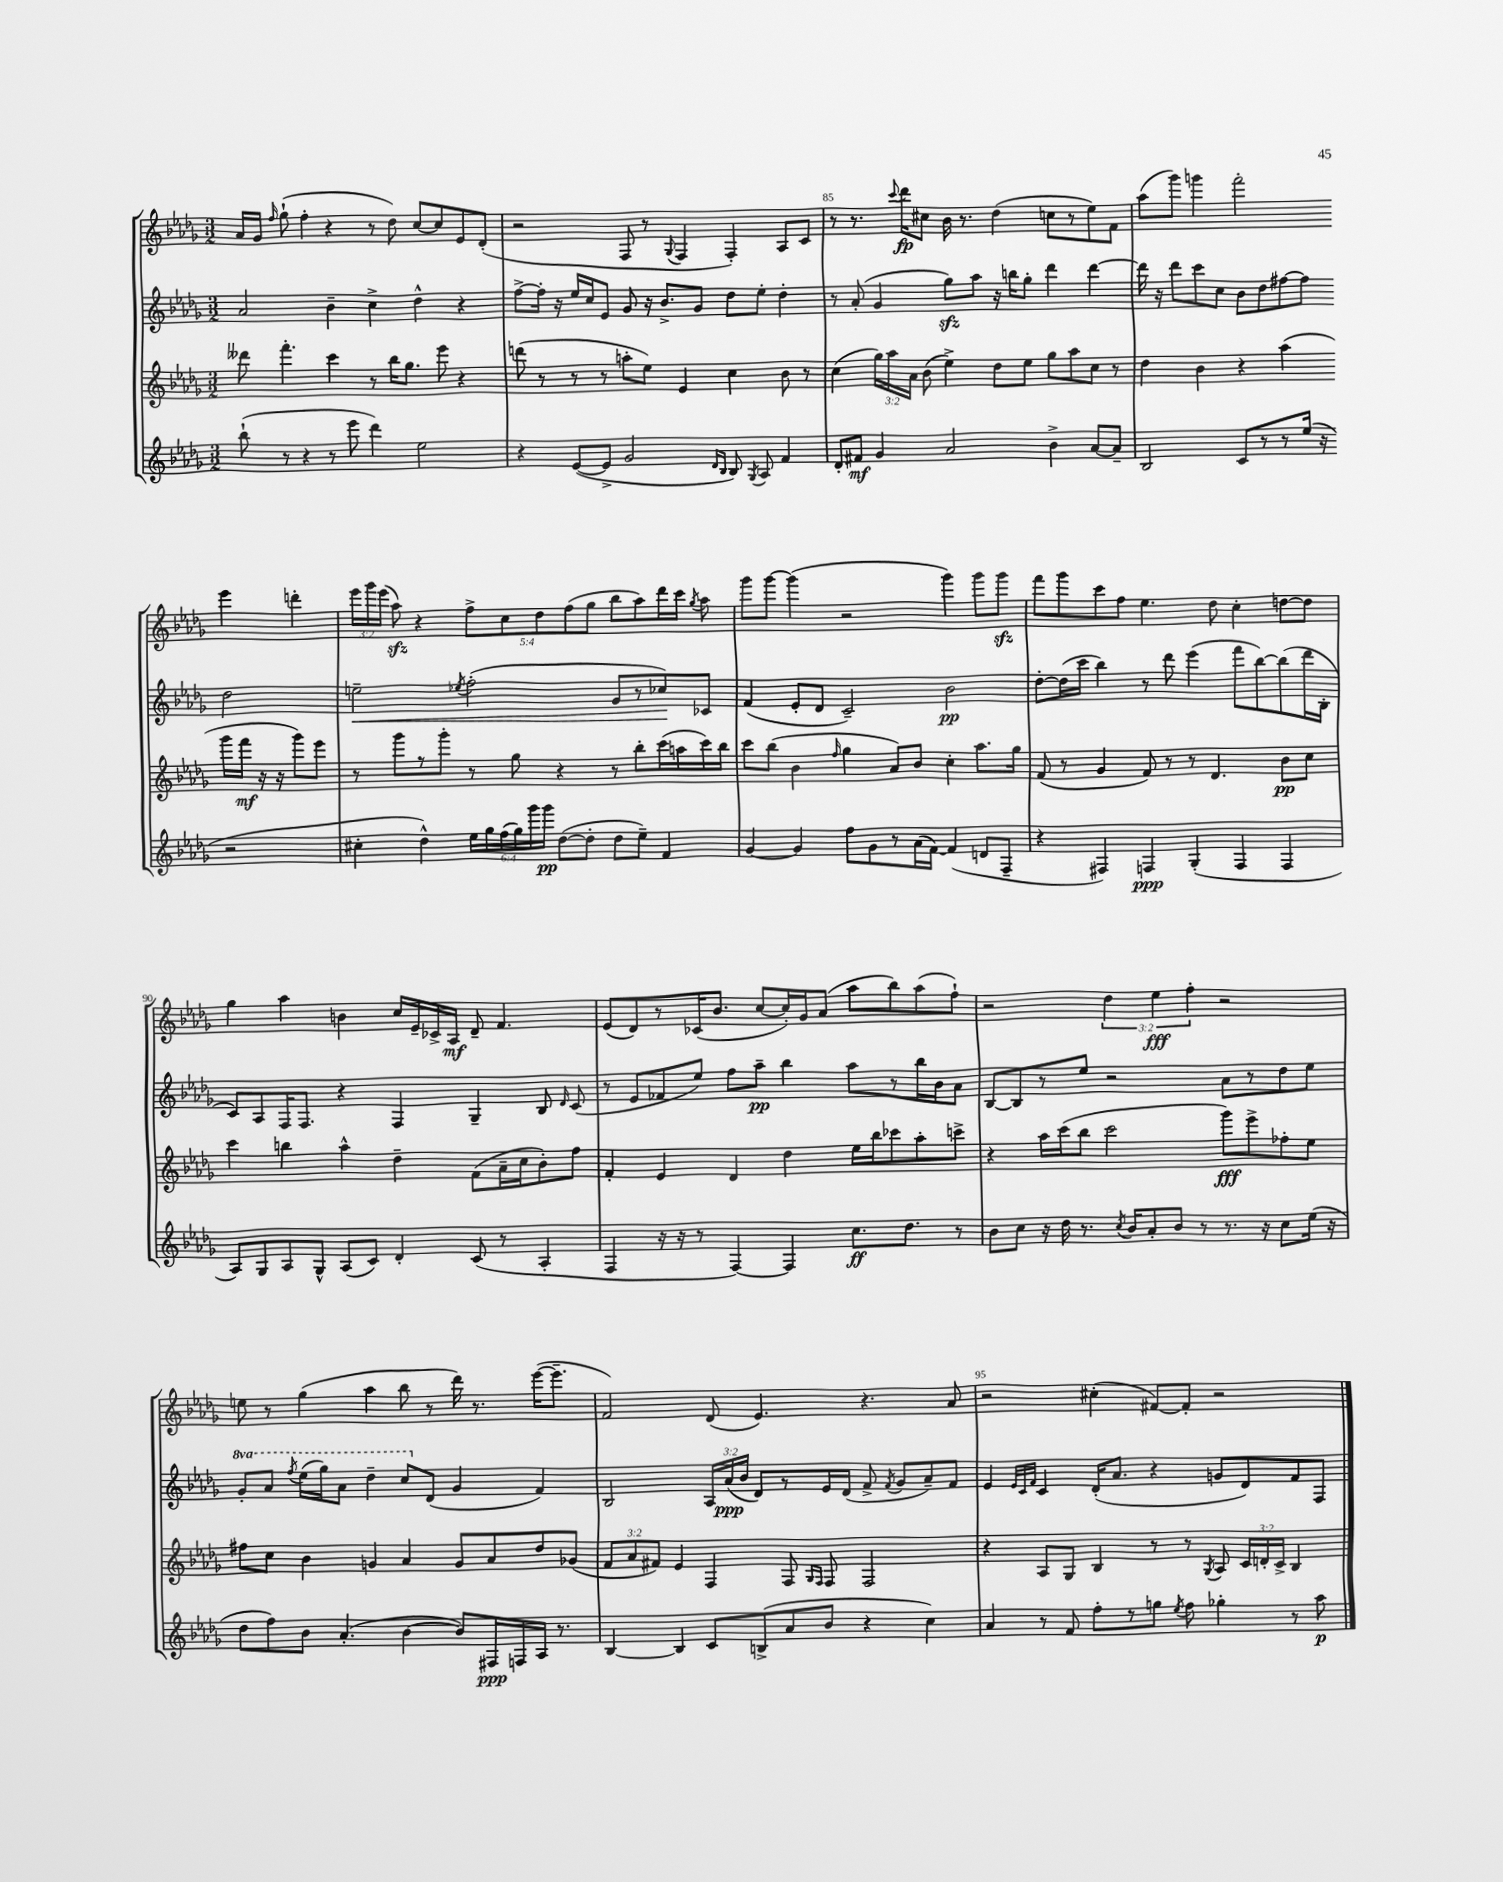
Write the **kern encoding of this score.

**kern	**kern	**kern	**kern
*staff4	*staff3	*staff2	*staff1
*clefG2	*clefG2	*clefG2	*clefG2
*k[b-e-a-d-g-]	*k[b-e-a-d-g-]	*k[b-e-a-d-g-]	*k[b-e-a-d-g-]
*M3/2	*M3/2	*M3/2	*M3/2
(8bb-`	8ddd--	2a-	16a-
.	.	.	16g-
.	.	.	16qqff
8r	4.fff'	.	(8gg-`
4r	.	.	4ff'
8r	4ccc	4b-~	4r
8eee-	.	.	.
4ddd-)	8r	4cc^	8r
.	16bb-	.	8dd-)
.	8.gg-	.	.
2ee-	.	4dd-^^	[8cc
.	8eee-	.	8cc]
.	4r	4r	8e-
.	.	.	(8d-'
=	=	=	=
4r	(8ddd	[8ff^	2r
.	8r	16ff']	.
.	.	16r	.
([8e-	8r	16ee-	.
.	.	16cc	.
8e-^]	8r	8e-	.
2g-	8aa'	8g-	8F
.	8ee-)	16r	8r
.	.	8.b-^	.
.	.	.	8qqG-
.	4e-	.	4F
.	.	8g-	.
16qqd-	.	.	.
16qqB-	.	.	.
8B-)	4cc	8dd-	4F')
8qG-	.	.	.
8A-	.	8ee-'	.
4f	8b-	4dd-'	8A-
.	8r	.	8c
=	=	=	=
8d-'	(4cc	8r	8r
8f#	.	(8a-'	8.r
4g-	24gg-)	4g-	.
.	24aa-	.	.
.	.	.	8qqccc
.	.	.	16ddd-
.	24a-	.	.
.	(8b-	.	8cc#
2a-	4ee-^)	8gg-)	16b-
.	.	.	8.r
.	.	8aa-	.
.	8dd-	16r	(4dd-
.	.	16bb	.
.	8ee-	8gg-'	.
4b-^	8gg-	4ddd-	8cc
.	8aa-	.	8r
[8a-	8cc	[4ddd-	8ee-)
8a-~]	8r	.	8f
=	=	=	=
2B-	4dd-	16ddd-]	(8aa-
.	.	16r	.
.	.	8ddd-	8ggg-)
.	4b-	8ccc	4ggg
.	.	8cc	.
8c	4r	8b-	2fff'
8r	.	8dd-	.
8r	(4aa-	[8ff#	.
(16ee-	.	8ff#]	.
16r	.	.	.
2r	16ggg-	2dd-	4eee-
.	16fff	.	.
.	16r	.	.
.	16r	.	.
.	8ggg-)	.	4ddd'
.	8eee-	.	.
=	=	=	=
4cc#'	8r	2ee~	24eee-
.	.	.	24ggg-
.	.	.	(24eee-
.	8ggg-	.	8aa-)
4dd-^^)	8r	.	4r
.	8ggg-'	.	.
.	.	8qee-	.
24ee-	8r	(2ff'	10ff^
24gg-	.	.	.
(24ff	.	.	.
.	.	.	10cc
24gg-)	8gg-	.	.
24ggg-	.	.	.
.	.	.	10dd-
24ggg-	.	.	.
([8dd-	4r	.	.
.	.	.	(10ff
8dd-']	.	.	.
.	.	.	10gg-
8dd-	8r	8g-	8bb-
8ee-~)	8bb-'	8r	8aa-)
4f	(16ccc	8cc-)	16ddd-
.	16aa	.	16ccc
.	.	.	8qgg-
.	16ccc)	8c-	8aa-
.	16bb-	.	.
=	=	=	=
[4g-	8ccc	(4f	8ggg-
.	(8bb-	.	[8ggg-
4g-]	4b-	8e-'	(4ggg-]
.	.	8d-	.
.	16qqff	.	.
8ff	4gg-	2c~)	2r
8g-	.	.	.
8r	8a-)	.	.
(16a-	8b-	.	.
[16f)	.	.	.
(4f]	4cc'	2b-	4ggg-)
8d	8.aa-	.	8ggg-
8F~	.	.	8ggg-
.	16gg-	.	.
=	=	=	=
4r	(8f	[8dd-'	8fff
.	8r	(16dd-]	8ggg-
.	.	16ccc	.
4F#)	4g-	4bb-)	8ccc
.	.	.	8ff
4F	8f)	8r	4.ee-
.	8r	8ddd-	.
(4G-'	8r	(4eee-	.
.	4.d-	.	8dd-
4F	.	8fff	4cc'
.	.	[8bb-)	.
4F	8b-	(8bb-]	[8dd
.	8cc	16ddd-	8dd]
.	.	16B-'	.
=	=	=	=
8A-)	4ccc	8c)	4gg-
8G-	.	8A-	.
8A-	4bb	16F	4aa-
.	.	8.F	.
8G-^^	.	.	.
(8A-	4aa-^^	4r	4b
8c)	.	.	.
4d-'	4dd-~	4F	16cc
.	.	.	16e-~
.	.	.	16c-^
.	.	.	16A-
(8c	(8f	4G-~	8d-~
8r	16a-~	.	4.f
.	16cc	.	.
4A-'	8b-')	8B-	.
.	.	16qqd-	.
.	8ff	(8c	.
=	=	=	=
4F	4f'	8r	(8e-
.	.	8e-	8d-)
16r	4e-	8f-	8r
16r	.	.	.
8r	.	8ee-)	(16c-
.	.	.	8.b-
[4F)	4d-	8ff	.
.	.	8aa-~	[8cc
4F]	4dd-	4bb-	16cc'])
.	.	.	16g-
.	.	.	(8a-
8.cc	16ee-	8aa-	8aa-
.	16bb-	.	.
.	8ccc-	8r	8bb-)
8.dd-	.	.	.
.	8aa-'	16bb-	(8aa-
.	.	16b-	.
8r	8ccc^	8a-	8ff`)
=	=	=	=
8b-	4r	[8B-	2r
8cc	.	8B-]	.
16r	16aa-	8r	.
16dd-	(16ccc	.	.
8.r	8bb-	8ee-	.
.	2ccc	2r	6dd-
8qcc	.	.	.
16b-	.	.	.
8a-'	.	.	.
.	.	.	6ee-
8b-	.	.	.
.	.	.	6ff'
8r	.	.	.
8.r	8ggg-)	8a-	2r
.	8eee-^	8r	.
16r	.	.	.
8cc	8ff-'	8dd-	.
(16ee-	8ee-	8ee-	.
16r	.	.	.
=	=	=	=
8dd-	8ff#	8gg-'	8ee
8ff)	8cc	8aa-	8r
.	.	8qfff	.
8b-	4b-	(16eee-	(4gg-
.	.	16ggg-)	.
(4.a-'	.	8aa-	.
.	4g	4ddd-~	4aa-
[4b-	4a-	8ccc	8bb-
.	.	(8d-	8r
8b-])	8g	4g-	16ddd-)
.	.	.	8.r
16F#	8a-	.	.
16F	.	.	.
16A-	8dd-	4f)	([16eee-
8.r	.	.	8.eee-~]
.	(8g-	.	.
=	=	=	=
[4B-	12f	2B-	2f)
.	12a-	.	.
.	12f#)	.	.
4B-]	4e-	.	.
8c	4F	24A-	(8d-
.	.	(24a-	.
.	.	24b-	.
(8B^	.	8d-)	4.e-)
8a-	8F	8r	.
.	16qqG-	.	.
.	16qqF	.	.
8b-	8F	16e-	.
.	.	(16d-	.
4r	2F	8f^	4.r
.	.	8qf	.
.	.	8g-	.
4cc)	.	8a-~)	.
.	.	8f	8a-
=	=	=	=
4a-	4r	4e-	2r
.	.	32qqe-	.
.	.	32qqc	.
.	.	32qqf	.
8r	8A-	4c	.
8f	8G-	.	.
8ff'	4B-	(16d-'	(4cc#'
.	.	8.a-	.
8r	.	.	.
8gg	8r	4r	[8f#)
8qee-	.	.	.
8ff	8r	.	8f#']
.	8qG-	.	.
4gg-'	8A-	8g	2r
.	24c	8d-)	.
.	24d'	.	.
.	24c^	.	.
8r	4B-	8f	.
8aa-	.	8F	.
==	==	==	==
*-	*-	*-	*-
